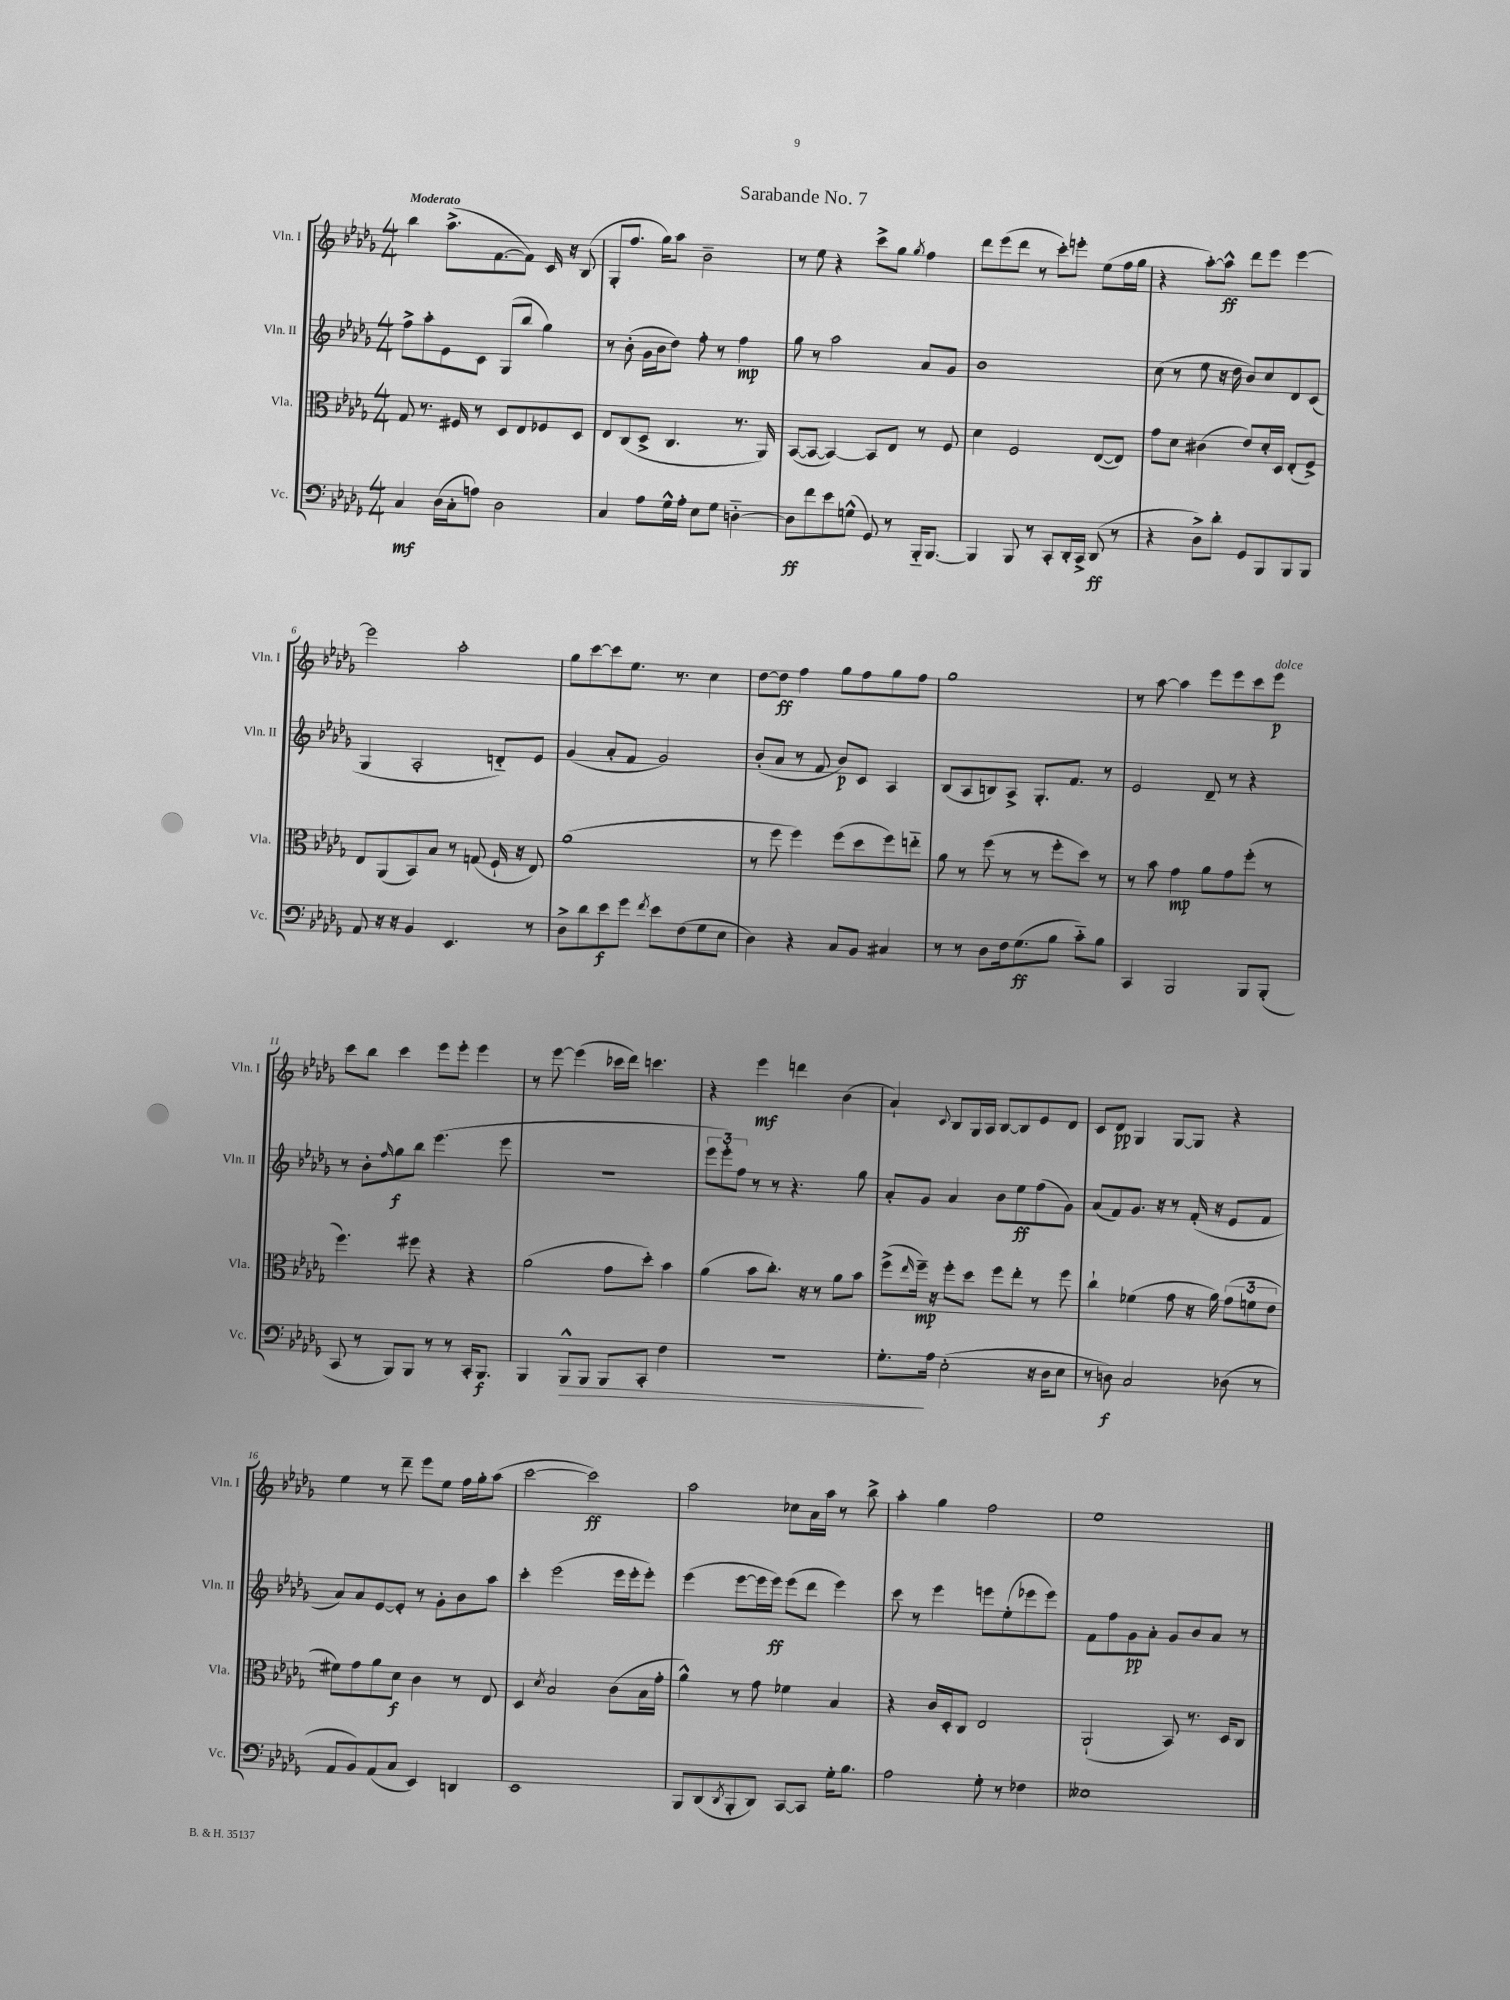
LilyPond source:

\header { title = "Sarabande No. 7" }
<<
\new StaffGroup <<
\new Staff = "s0" \with { instrumentName = "Vln. I" shortInstrumentName = "Vln. I" } {
    \clef treble \key des \major \numericTimeSignature \time 4/4 \tempo "Moderato"
    bes''4 aes''8.->( f'8.~ f'8) c'16 r16 bes8( |
    ges8-. f''8. ges''16) aes''8 bes'2-- |
    r8 ees''8 r4 c'''8-> ges''8 \acciaccatura { ges''8 } f''4 |
    des'''8 ees'''8( des'''8 r8 c'''8-.) e'''8-. ees''8( f''16 ges''16 |
    r4 aes''8~-.) aes''8-^\ff des'''8 ees'''8 ees'''4~ |
    ees'''2 aes''2-. |
    ges''8 c'''8~ c'''8 ees''8. r8. c''4 |
    des''8~ des''8\ff f''4 ges''8 f''8 ges''8 f''8 |
    ges''1 |
    r8 aes''8~ aes''4 ees'''8 ees'''8 c'''8 ees'''8\p^\markup { \italic "dolce" } |
    c'''8 bes''8 c'''4 ees'''8 ees'''8-. ees'''4 |
    r8 ees'''8~ ees'''4( ces'''16 des'''16) c'''4. |
    r4 ees'''4\mf d'''4 bes'4( |
    aes'4-!) \appoggiatura { c'8 } bes8 ges16 aes16 bes8~ bes8 ees'8 des'8 |
    c'8 des'8\pp ges4 ges8~ ges8 r4 |
    ees''4 r8 des'''8-- ees'''8 ees''8 f''16 ges''16-. aes''8( |
    c'''2~ c'''2\ff) |
    aes''2 ces''8 aes'16 aes''16 r8 bes''8-> |
    aes''4-. ges''4 f''2 |
    ees''1 \bar "|." |
}
\new Staff = "s1" \with { instrumentName = "Vln. II" shortInstrumentName = "Vln. II" } {
    \clef treble \key des \major \numericTimeSignature \time 4/4
    f''8-> aes''8-. ees'8 c'8 ges8( bes''8 ges''4) |
    r8 bes'8-.( ges'16 bes'16 des''8) f''8-. r8 f''4\mp |
    ges''8 r8 aes''2 aes'8 ges'8 |
    bes'1 |
    c''8( r8 ees''8 r16 des''16 bes'8) c''8 des'8 c'8( |
    ges4 aes2-. d'8-_) ees'8 |
    ges'4( aes'8-. f'8 ges'2) |
    bes'8-.( aes'8 r8 f'8 bes'8\p) c'8 aes4 |
    bes8( aes8 b8) aes8-> ges8.-. f'8. r8 |
    ees'2 des'8-- r8 r4 |
    r8 bes'8-. \grace { f''16 } ges''8\f bes''8 ees'''4.( ees'''8 |
    R1 |
    \tuplet 3/2 { ees'''8 ees'''8-.) f''8 } r8 r8 r4. ges''8 |
    aes'8-. ges'8 aes'4 bes'8 ees''8\ff f''8( ges'8) |
    aes'8( f'8) ges'8. r16 r8 f'16-.( r16 ees'8 f'8 |
    aes'8) aes'8 ees'8~ ees'8-. r8 ges'8-. bes'8 aes''8 |
    c'''4-. ees'''2( ees'''16 ees'''16-. ees'''8-.) |
    ees'''4( ees'''8~ ees'''16 ees'''16\ff) ees'''8( des'''8 ees'''4) |
    c'''8 r8 ees'''4 e'''8 ees''8-.( ees'''8 ees'''8) |
    f'8 f''8 ges'8\pp aes'8-. ges'8 bes'8 aes'8 r8 \bar "|." |
}
\new Staff = "s2" \with { instrumentName = "Vla." shortInstrumentName = "Vla." } {
    \clef alto \key des \major \numericTimeSignature \time 4/4
    ges8 r8. fis16 r8 des8 ees8 fes8 des8 |
    ees8 c8( des8-> c4. r8. aes,16) |
    bes,8~( bes,8~ bes,4~) bes,8 ees8 r8 f8 |
    des'4 f2 ees8~( ees8) |
    ges'8 des'8 cis'4( ees'8) des'16-. des16 ees8-.( f8->) |
    ees8 aes,8( bes,8) bes8 r8 g8( f16-! r16 ees8) |
    aes'1( |
    r8 f''8 f''4) f''8( des''8 f''8) e''8-_ |
    aes'8 r8 f''8( r8 r8 f''8-. des''8) r8 |
    r8 bes'8 ges'4\mp aes'8 ges'8 f''8-.( r8 |
    f''4.) fis''8 r4 r4 |
    aes'2( ges'8 des''8-.) bes'4 |
    aes'4( bes'8 c''8.-.) r16 r8 aes'8 bes'8 |
    f''8->( \grace { ees''16 } f''16--\mp) r16 f''8-. des''8 f''8 ees''8-. r8 f''8 |
    c''4-! fes'4( ges'8 r16 aes'16) \tuplet 3/2 { ges'8( f'8 ees'8 } |
    fis'8) ges'8 aes'8 des'8\f c'4 r8 ees8 |
    des4 \acciaccatura { des'8 } bes2 c'8( bes16 ges'16-. |
    aes'4-^) r8 ges'8 fes'4 bes4 |
    r4 c'16 des16-. c8 ees2 |
    aes,2-!( bes,8) r8. des16 c8 \bar "|." |
}
\new Staff = "s3" \with { instrumentName = "Vc." shortInstrumentName = "Vc." } {
    \clef bass \key des \major \numericTimeSignature \time 4/4
    c4\mf des16( c16-. a8) des2 |
    c4 aes8 ges16-^ aes16-. ees8 ges8 d4~-_ |
    d8\ff f'8 ees'8 g8-^( ges,8) r8 bes,,16-_ bes,,8.~ |
    bes,,4 bes,,8 r8 c,8-. des,16-. c,16-> des,8\ff( r8 |
    r4 des8->) des'8-. ges,8 bes,,8 bes,,8 bes,,8 |
    aes,8 r16 r16 bes,4 ees,4. r8 |
    des8-> des'8 ees'8\f ges'8 \acciaccatura { f'8 } ees'8 f8( ges8 ees8 |
    des4) r4 c8 bes,8 cis4 |
    r8 r8 des8 f16 ges8.\ff( bes8 c'8-_) bes8 |
    c,4 bes,,2 bes,,8 bes,,8-.( |
    c,8 r8 bes,,8) bes,,8 r8 r8 c,16-. bes,,8.\f |
    bes,,4 bes,,8-^\> bes,,8 bes,,8 c,8-. f4 |
    r1 |
    ges8.-.\! aes16 ees2-.( r16 des16 ees8 |
    r8 d8\f) c2 des8( r8 |
    aes,8 bes,8) aes,8( c8 ees,4) d,4 |
    ees,1 |
    bes,,8 des,8( \acciaccatura { des,8 } bes,,8-. des,8) c,8~ c,8 ges16-. bes8. |
    aes2 ges8-. r8 fes4 |
    eeses1 \bar "|." |
}
>>
>>
